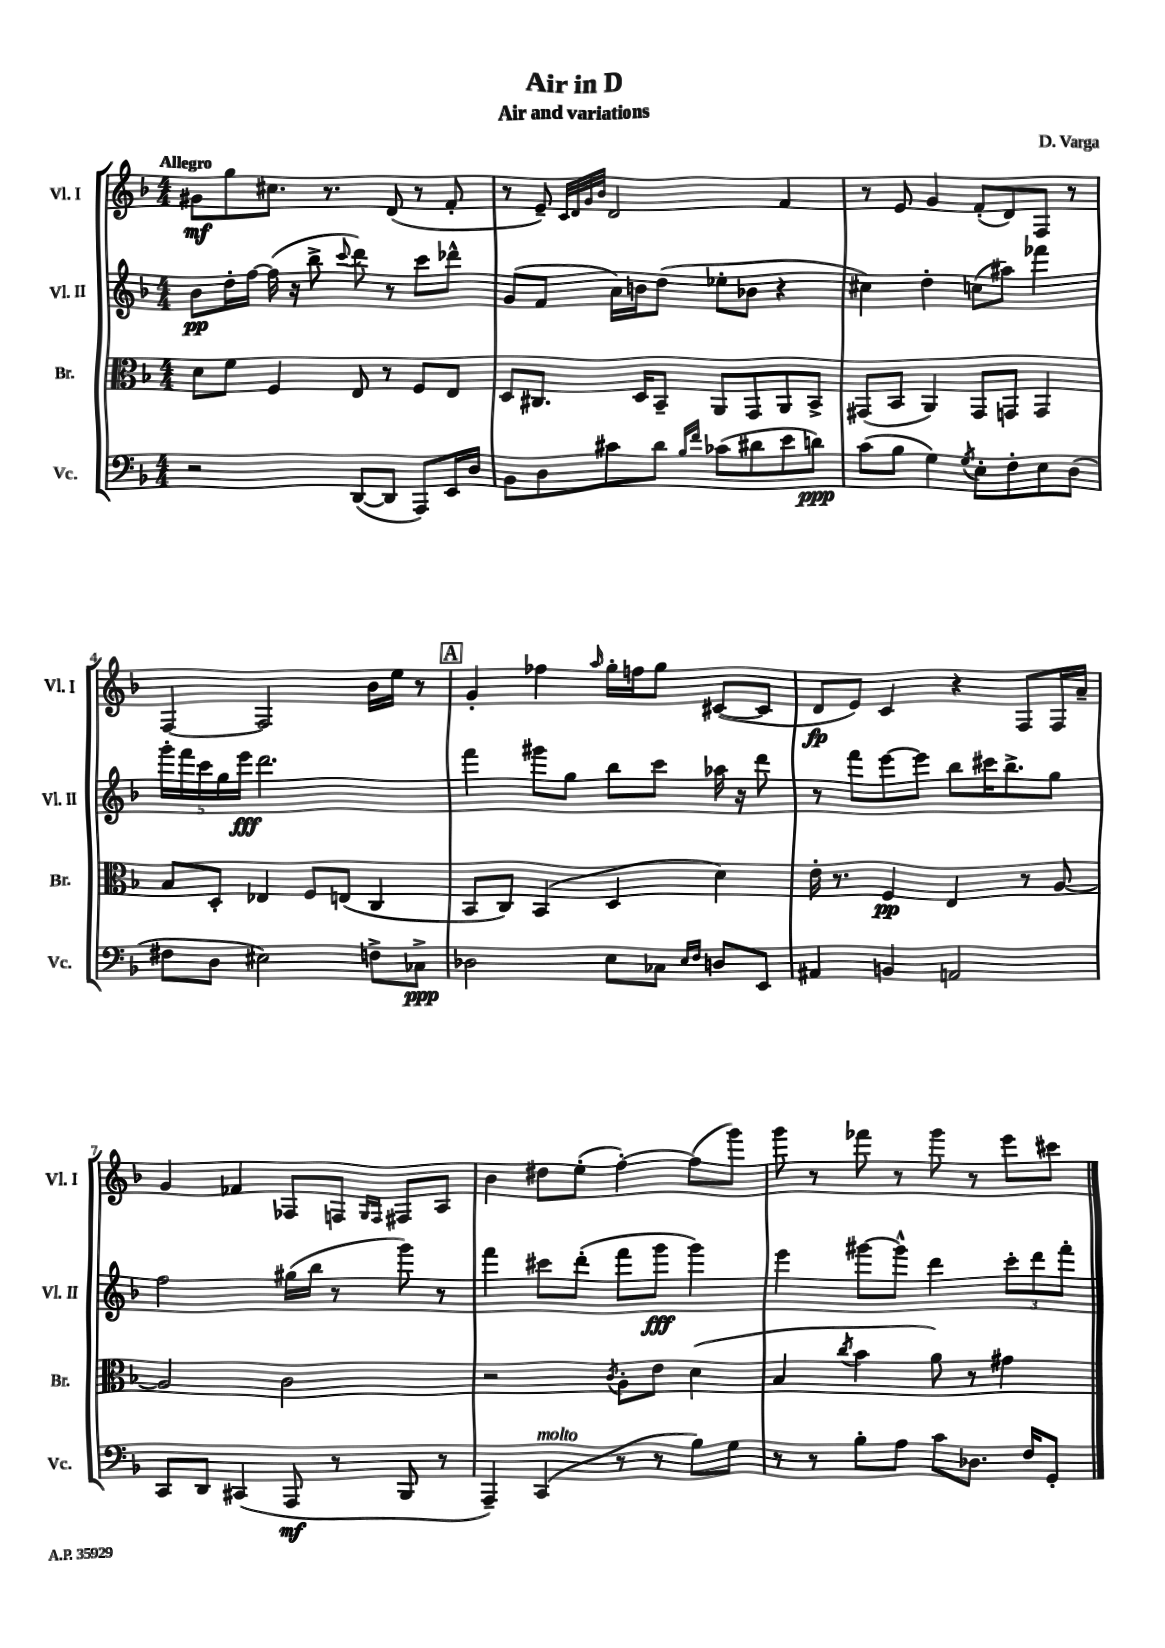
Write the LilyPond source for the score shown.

\header { title = "Air in D" composer = "D. Varga" subtitle = "Air and variations" }
<<
\new StaffGroup <<
\new Staff = "s0" \with { instrumentName = "Vl. I" shortInstrumentName = "Vl. I" } {
    \clef treble \key f \major \numericTimeSignature \time 4/4 \tempo "Allegro"
    gis'8\mf g''8 cis''8. r8. d'8( r8 f'8-. |
    r8 e'8--) \grace { c'32 d'32 g'32 bes'32 } d'2 f'4 |
    r8 e'8 g'4 f'8-.( d'8) f8 r8 |
    f4~ f2 bes'16 e''16 r8 |
    \mark \markup { \box "A" } g'4-. fes''4 \grace { a''16 } g''16-. f''16 g''8 cis'8~( cis'8 |
    d'8\fp e'8) c'4 r4 f8 f16 a'16-- |
    g'4 fes'4 fes8 f8 \grace { g16 f16 } fis8 a8 |
    bes'4 dis''8 e''8-.( f''4~-.) f''8( g'''8) |
    g'''8 r8 fes'''8 r8 g'''8 r8 e'''8 cis'''8 \bar "|." |
}
\new Staff = "s1" \with { instrumentName = "Vl. II" shortInstrumentName = "Vl. II" } {
    \clef treble \key f \major \numericTimeSignature \time 4/4
    bes'8\pp d''16-. f''16~ f''16( r16 bes''8-> \appoggiatura { c'''8 } d'''8) r8 c'''8 des'''8-^ |
    g'8( f'8 a'16) b'16 d''8( ees''8-. bes'8 r4 |
    cis''4) d''4-. c''8( ais''8) fes'''4 |
    \tuplet 5/4 { g'''16-. f'''16 c'''16 g''16 e'''16\fff } d'''2. |
    \mark \markup { \box "A" } f'''4 gis'''8 g''8 bes''8 c'''8 aes''16 r16 d'''8 |
    r8 f'''8 e'''8~ e'''8 bes''8 cis'''16 bes''8.-> g''8 |
    f''2 gis''16( bes''16 r8 g'''8) r8 |
    f'''4 cis'''8 d'''8-.( f'''8 g'''8\fff g'''4) |
    e'''4 gis'''8~ gis'''8-^ d'''4 \tuplet 3/2 { c'''8-. d'''8 f'''8-. } \bar "|." |
}
\new Staff = "s2" \with { instrumentName = "Br." shortInstrumentName = "Br." } {
    \clef alto \key f \major \numericTimeSignature \time 4/4
    d'8 f'8 f4 e8 r8 f8 e8 |
    d8 cis8. d16 bes,8-- a,8 g,8 a,8 bes,8-> |
    gis,8( bes,8 a,4) gis,8 g,8 g,4 |
    bes8 d8-. ees4 f8 e8( c4 |
    \mark \markup { \box "A" } bes,8 c8) bes,4( d4 d'4) |
    e'16-. r8. f4\pp e4 r8 a8~ |
    a2 c'2 |
    r2 \acciaccatura { c'8 } a8-. e'8 d'4( |
    bes4 \acciaccatura { c''8 } bes'4 a'8) r8 gis'4 \bar "|." |
}
\new Staff = "s3" \with { instrumentName = "Vc." shortInstrumentName = "Vc." } {
    \clef bass \key f \major \numericTimeSignature \time 4/4
    r2 d,8~( d,8 a,,8) e,16 d16 |
    bes,8 d8 cis'8 d'8 \grace { bes16 f'16 } ces'8( dis'8 e'8 d'8\ppp) |
    c'8( bes8 g4) \acciaccatura { g8 } e8-. f8-. e8 d8( |
    fis8 d8 eis2) f8-> ces8->\ppp |
    \mark \markup { \box "A" } des2 e8 ces8 \grace { e16 f16 } d8 e,8 |
    ais,4 b,4 a,2 |
    c,8 d,8 cis,4( a,,8\mf r8 bes,,8 r8 |
    a,,4--) c,4^\markup { \italic "molto" }( r8 r8 bes8) g8 |
    r8 r8 bes8-. a8 c'8 des8. f16 g,8-. \bar "|." |
}
>>
>>
